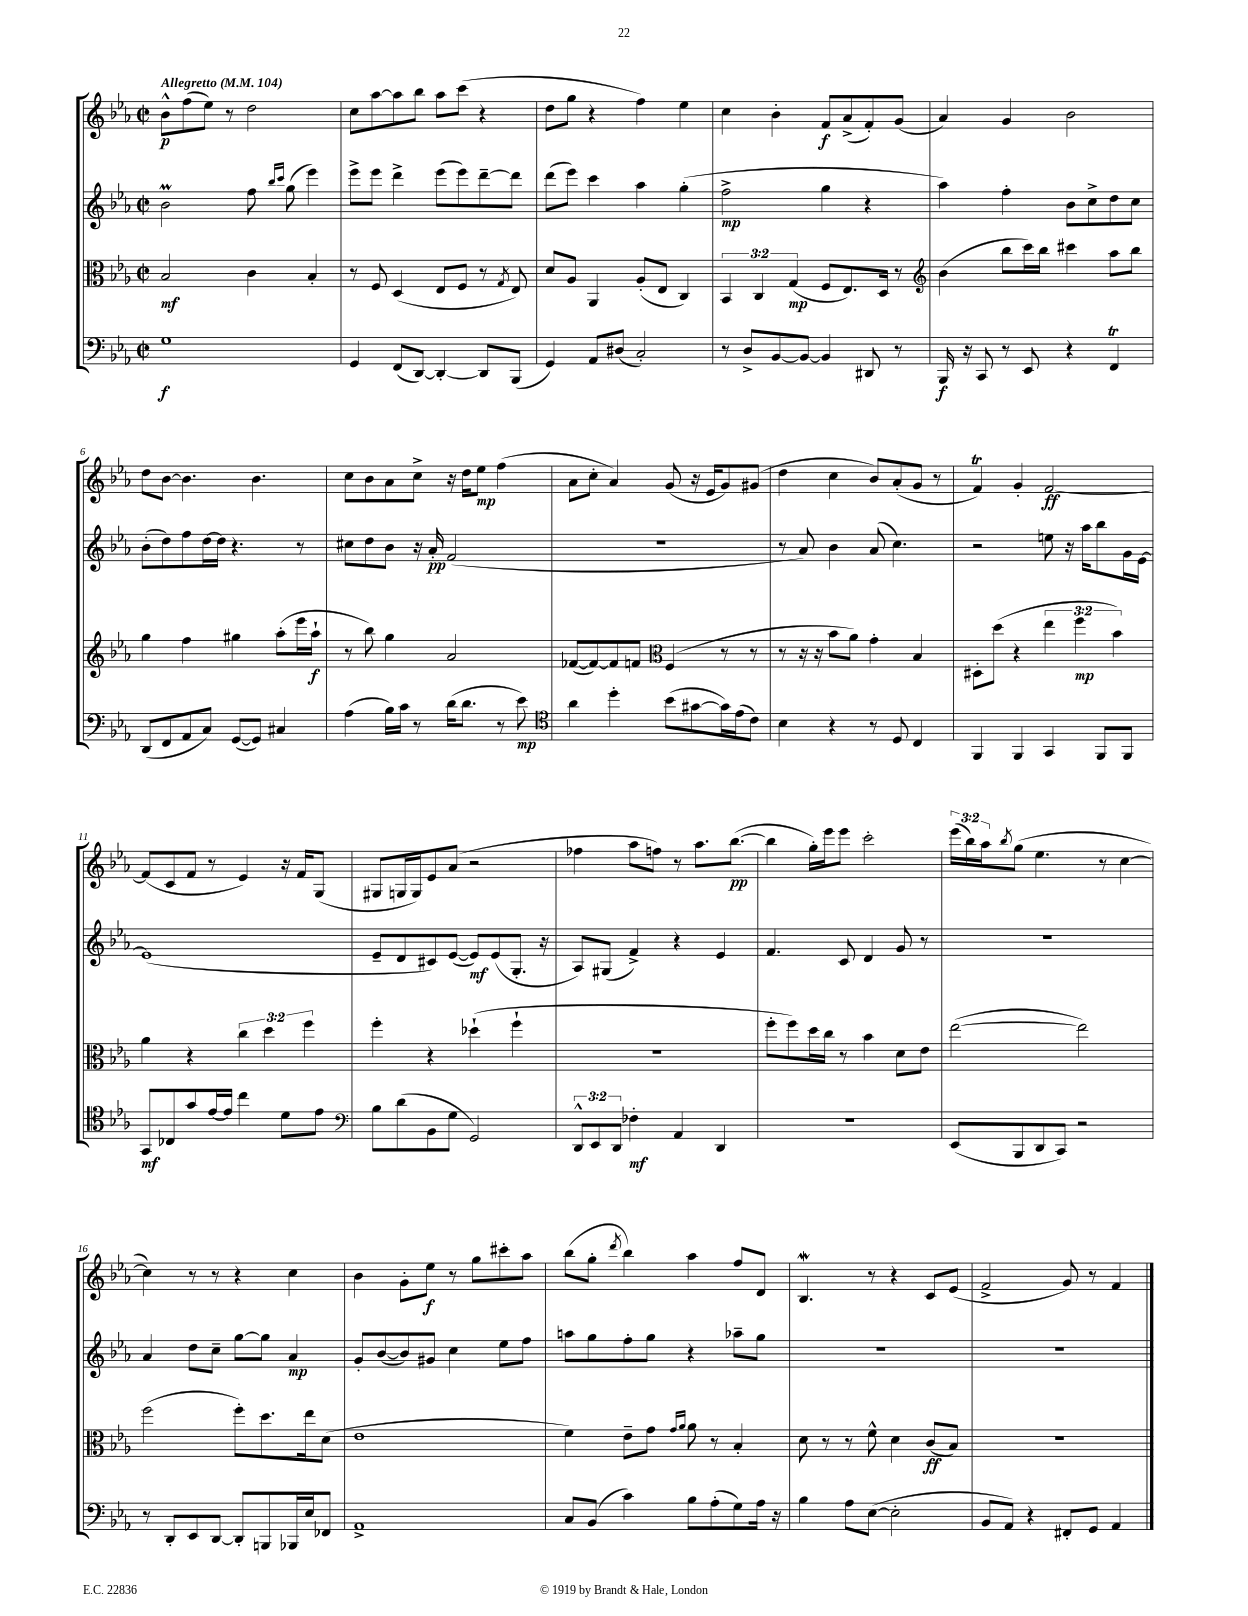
<<
\new StaffGroup <<
\new Staff = "s0" {
    \clef treble \key ees \major \defaultTimeSignature \time 2/2 \override Staff.TupletNumber.text = #tuplet-number::calc-fraction-text \tempo "Allegretto" 4 = 104
    bes'8-^\p f''8( ees''8) r8 d''2 |
    c''8 aes''8~ aes''8 bes''8 aes''8 c'''8( r4 |
    d''8 g''8 r4 f''4) ees''4 |
    c''4 bes'4-. f'8\f aes'8->( f'8-.) g'8( |
    aes'4) g'4 bes'2 |
    d''8 bes'8~ bes'4. bes'4. |
    c''8 bes'8 aes'8 c''8-> r16 d''16 ees''8\mp f''4( |
    aes'8 c''8-. aes'4) g'8( r16 ees'16 g'8) gis'8( |
    d''4 c''4 bes'8) aes'8-.( g'8 r8 |
    f'4\trill) g'4-. f'2~\ff |
    f'8( c'8 f'8 r8 ees'4) r16 f'16 g8( |
    gis8 g16 g16) ees'8 aes'8( r2 |
    fes''4 aes''8 f''8) r8 aes''8. bes''8.~\pp( |
    bes''4 g''16-.) ees'''16 ees'''8 c'''2-. |
    \tuplet 3/2 { ees'''16( bes''16) aes''16 } \acciaccatura { bes''8 } g''8( ees''4. r8 c''4~ |
    c''4) r8 r8 r4 c''4 |
    bes'4 g'8-. ees''8\f r8 g''8 cis'''8-. aes''8 |
    bes''8( g''8-. \acciaccatura { d'''8 } bes''4) aes''4 f''8 d'8 |
    bes4.\mordent r8 r4 c'8 ees'8( |
    f'2-> g'8) r8 f'4 \bar "|." |
}
\new Staff = "s1" {
    \clef treble \key ees \major \defaultTimeSignature \time 2/2
    bes'2\prall f''8 \grace { bes''16 c'''16 } g''8( ees'''4) |
    ees'''8-> ees'''8 d'''4-> ees'''8( ees'''8) d'''8~-- d'''8 |
    d'''8( ees'''8) c'''4 aes''4 g''4-.( |
    f''2->\mp g''4 r4 |
    aes''4) f''4-. bes'8 c''8-> d''8 c''8 |
    bes'8-.( d''8) f''8 d''16~ d''16 r4. r8 |
    cis''8 d''8 bes'8 r16 aes'16-.\pp f'2( |
    R1 |
    r8 aes'8) bes'4 aes'8( c''4.) |
    r2 e''8 r16 aes''16 bes''8 g'16 ees'16~ |
    ees'1( |
    ees'8-- d'8 cis'8) ees'8~( ees'8\mf) ees'8( g8.-. r16 |
    aes8) gis8( f'4->) r4 ees'4 |
    f'4. c'8 d'4 g'8 r8 |
    R1 |
    aes'4 d''8 c''8-- g''8~ g''8 aes'4\mp |
    g'8-. bes'8~( bes'8) gis'8 c''4 ees''8 f''8 |
    a''8 g''8 f''8-. g''8 r4 aes''8-- g''8 |
    R1 |
    R1 \bar "|." |
}
\new Staff = "s2" {
    \clef alto \key ees \major \defaultTimeSignature \time 2/2 \override Staff.TupletNumber.text = #tuplet-number::calc-fraction-text
    bes2\mf c'4 bes4-. |
    r8 f8 d4( ees8 f8 r8 \acciaccatura { g8 } ees8) |
    d'8 aes8 aes,4 aes8-.( ees8 c4) |
    \tuplet 3/2 { bes,4 c4 g4\mp( } f8 ees8.) d16 r8 |
    \clef treble bes'4( bes''8 c'''16) bes''16 cis'''4 aes''8 bes''8 |
    g''4 f''4 gis''4 aes''8-.( ees'''16 aes''16-!\f |
    r8 bes''8) g''4 aes'2 |
    fes'8~( fes'8~) fes'8 f'8 \clef alto f4( r8 r8 |
    r8 r16 r16 bes'8 aes'8) g'4-. bes4 |
    dis8-. d''8( r4 \tuplet 3/2 { ees''4 f''4\mp bes'4) } |
    aes'4 r4 \tuplet 3/2 { c''4 d''4 f''4 } |
    f''4-. r4 des''4-!( f''4-! |
    r1 |
    f''8-. f''8) d''16 c''16 r8 bes'4 d'8 ees'8 |
    ees''2~( ees''2) |
    f''2( f''8-.) d''8. ees''16 d'8( |
    ees'1 |
    f'4) ees'8-- g'8 \grace { g'16 aes'16 } aes'8 r8 bes4-. |
    d'8 r8 r8 f'8-^ d'4 c'8\ff( bes8) |
    R1 \bar "|." |
}
\new Staff = "s3" {
    \clef bass \key ees \major \defaultTimeSignature \time 2/2 \override Staff.TupletNumber.text = #tuplet-number::calc-fraction-text
    g1\f |
    g,4 f,8( d,8~) d,4~-. d,8 bes,,8( |
    g,4) aes,8 dis8( c2-.) |
    r8 d8-> bes,8~ bes,8~ bes,4 dis,8 r8 |
    bes,,16\f r16 c,8 r8 ees,8 r4 f,4\trill |
    d,8( f,8 aes,8 c8) g,8~( g,8) cis4 |
    aes4( bes16) c'16 r8 d'16( d'8. r8 ees'8\mp) |
    \clef tenor aes'4 d''4-. bes'8( gis'8~ gis'16) ees'16( c'8) |
    bes4 r4 r8 d8 c4 |
    f,4 f,4 g,4 f,8 f,8 |
    g,8\mf ces8 g'8 ees'16~ ees'16 c''4 d'8 ees'8 |
    \clef bass bes8 d'8( bes,8 g8 g,2) |
    \tuplet 3/2 { d,8-^ ees,8 d,8 } fes4-.\mf aes,4 d,4 |
    r1 |
    ees,8( bes,,8 d,8 c,8) r2 |
    r8 d,8-. ees,8 d,8~ d,8-. b,,8 bes,,16 ees16 fes,8 |
    aes,1-> |
    c8 bes,8( c'4) bes8 aes8-.( g8) aes16 r16 |
    bes4 aes8 ees8~( ees2-. |
    bes,8 aes,8) r4 fis,8-. g,8 aes,4 \bar "|." |
}
>>
>>
